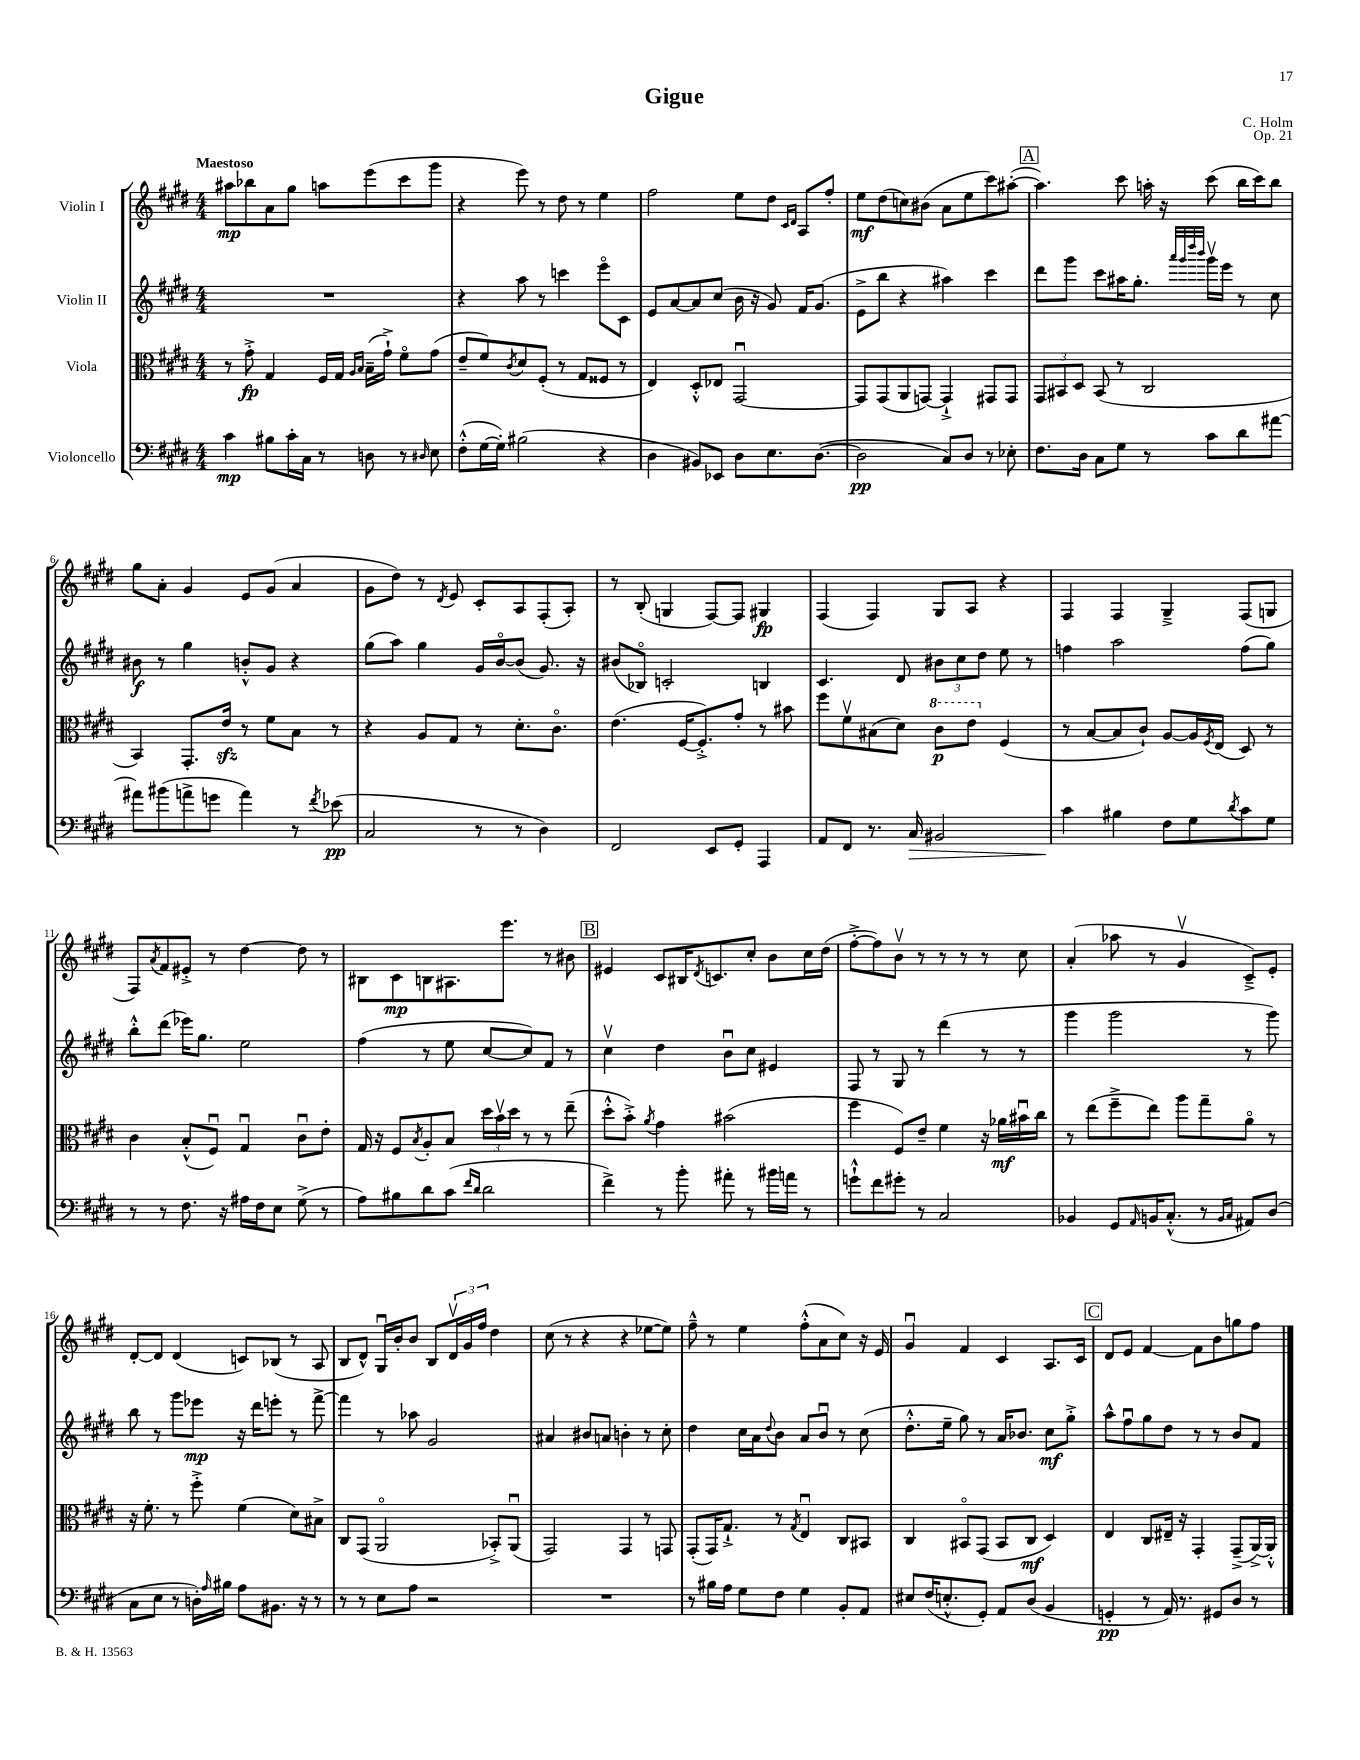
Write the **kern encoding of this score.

**kern	**kern	**kern	**kern
*staff4	*staff3	*staff2	*staff1
*clefF4	*clefC3	*clefG2	*clefG2
*k[f#c#g#d#]	*k[f#c#g#d#]	*k[f#c#g#d#]	*k[f#c#g#d#]
*M4/4	*M4/4	*M4/4	*M4/4
4c#\	8r	1r	8aa#\L
.	8g#'^\	.	8bb-\
8B#\L	4G#/	.	8a\
16c#'\L	.	.	8gg#\J
16C#\JJ	.	.	.
8r	16F#/LL	.	8aa\L
.	16G#/JJ	.	.
.	16qqA/LL	.	.
.	16qqB/JJ	.	.
8D\	(16B~\LL	.	(8eee\
.	16g#`^\JJ)	.	.
8r	8f#o\L	.	8ccc#\
16qqD#/	.	.	.
8E\	(8g#\J	.	8ggg#\J
=	=	=	=
(8F#'^^\L	8e~/L	4r	4r
[16G#\L	8f#/)	.	.
16G#'\]JJ)	.	.	.
.	8qc#/	.	.
(2B#\	8d#/	8aa\	8eee\)
.	(8F#'/J	8r	8r
.	8r	4ccc\	8dd#\
.	8G#/L	.	8r
4r	8F##/J	8eeeo\L	4ee\
.	8r	8c#\J	.
=	=	=	=
4D#\	4E/)	8e/L	2ff#\
.	.	[8a/	.
8BB#/L)	8D#'^^/L	8a/]	.
8EE-/J	8E-/J	(8cc#/J	.
8D#\L	[2GG#u/	16b\	8ee\L
.	.	16r	.
8.E\	.	8g#/)	8dd#\J
.	.	.	16qqc#/LL
.	.	.	16qqd#/JJ
.	.	16f#/LK	8A/L
([8.D#\J	.	(8.g#/J	.
.	.	.	8ff#'/J
=	=	=	=
2D#\]	8GG#/]L	8e^\L	8ee\L
.	(8GG#/	8bb\J	(8dd#\
.	8AA/	4r	8cc\)
.	[8GG/J)	.	(8b#\J
8C#/L)	4GG`^/]	4aa#\)	8a\L
8D#/J	.	.	8ee\
8r	8GG#/L	4ccc#\	8ccc#\)
8E-'\	8GG#/J	.	([8aa#'\J
=	=	=	=
8.F#\L	12GG#/L	8ddd#\L	4.aa#\])
.	12BB#/	.	.
.	.	8ggg#\J	.
.	12D#/J	.	.
16D#\Jk	.	.	.
8C#\L	(8BB#/	8ccc#\L	.
8G#\J	8r	16aa#\K	8ccc#\
.	.	8.gg#'\J	.
8r	2C#/	.	16aa'\
.	.	.	16r
.	.	32qqaaa/LLL	.
.	.	32qqggg#/	.
.	.	32qqdddd#/	.
.	.	32qqbbb/JJJ	.
8c#\L	.	16ggg#v\LL	(8ccc#\
.	.	16eee\JJ	.
8d#\	.	8r	16bb\LL
.	.	.	16ccc#\J)
[8a#\J	.	8cc#\	8bb\J
=	=	=	=
8a#\]L	4BB/)	8b#\	8gg#\L
(8b#\	.	8r	8a'\J
8a^\	8.GG#'/L	4gg#\	4g#/
8g\J	.	.	.
.	16e/Jk	.	.
4a\)	8r	8b'^^/L	8e/L
.	8f#\L	8g#/J	(8g#/J
8r	8B\J	4r	4a/
8qf#/	.	.	.
(8e-\	8r	.	.
=	=	=	=
2C#/	4r	(8gg#\L	8g#\L
.	.	8aa\J)	8dd#\J)
.	8A/L	4gg#\	8r
.	.	.	8qd#/
.	8G#/J	.	8e/
8r	8r	16g#/LL	8c#'/L
.	.	[16bo/J	.
8r	8.d#'\L	(8b/]J	8A/
4D#\)	.	8.g#/)	(8F#'/
.	8.c#o\J	.	.
.	.	.	8A'/J)
.	.	16r	.
=	=	=	=
2FF#/	(4.e\	(8b#/L	8r
.	.	8B-o/J)	(8B'/
.	.	2c'/	4G/
.	[16F#/LK	.	.
.	8.F#'^/])	.	.
8EE/L	.	.	[8F#/L)
8GG#'/J	8g#'/J	.	8F#/]J
4AAA/	8r	4B/	4G#/
.	8b#\	.	.
=	=	=	=
8AA/L	8ff#\L	4.c#/	(4F#/
8FF#/J	8f#v\	.	.
8.r	(8B#\	.	4F#/)
.	8d#\J)	8d#/	.
16C#/	.	.	.
2BB#/	8cc#\L	12b#\L	8G#/L
.	.	12cc#\	.
.	8ee\J	.	8A/J
.	.	12dd#\J	.
.	(4F#/	8ee\	4r
.	.	8r	.
=	=	=	=
4c#\	8r	4ff\	4F#/
.	[8B/L	.	.
4B#\	8B/]	2aa\	4F#/
.	8c#`/J)	.	.
8F#\L	[8A/L	.	4G#~^/
8G#\	16A/]L	.	.
.	8qF#/	.	.
.	(16E/JJ	.	.
8qd#/	.	.	.
8c#\	8D#/)	(8ff\L	(8F#/L
8G#\J	8r	8gg#\J)	8G/J
=	=	=	=
8r	4c#\	8bb'^^\L	8F#/L)
.	.	.	8qa/
8r	.	(8ddd#\J	8f#/
8.F#\	(8B'^^/L	16eee-\LK)	8e#'^/J
.	.	8.gg#\J	.
.	8F#u/J)	.	8r
16r	.	.	.
16A#\LL	4G#u/	2ee\	[4dd#\
16F#\J	.	.	.
8E\J	.	.	.
(8G#^\	8c#u\L	.	8dd#\]
8r	8e'\J	.	8r
=	=	=	=
8A\L)	16G#/	(4ff#\	8B#\L
.	16r	.	.
8B#\	8F#/L	.	8c#\
.	8qB/	.	.
8d#\	8A'/	8r	8B\
(8c#\J	8B/J	8ee\	8.A#\
16qqf#/LL	.	.	.
16qqd#/JJ	.	.	.
2d#\	24dd#\LL	[8cc#/L	.
.	24bv\	.	.
.	.	.	8.eee\J
.	24dd#\JJ	.	.
.	8r	8cc#/])	.
.	8r	8f#/J	8r
.	(8ee~\	8r	8b#\
=	=	=	=
4f#^\)	8dd#'^^\L	4cc#v\	4e#/
.	8b'^\J)	.	.
.	8qa/	.	.
8r	4g#\	4dd#\	8c#/L
8b'\	.	.	16B#/K
.	.	.	8qd#/
.	.	.	8.c/
8a#'\	(2b#\	8bu\L	.
8r	.	8cc#\J	8cc#'/J
16b#\LL	.	4e#/	8b\L
16a\JJ	.	.	.
8r	.	.	16cc#\L
.	.	.	(16dd#\JJ
=	=	=	=
8g`^^\L	4ff#\	8F#/	[8ff#'^\L
8f#\	.	8r	8ff#\])
8g#'\J	8F#/L)	8G#/	8bv\J
8r	8e~/J	8r	8r
2C#/	4f#\	(4ddd#\	8r
.	.	.	8r
.	16r	8r	8r
.	16a-\LL	.	.
.	16b#u\	8r	8cc#\
.	16cc#\JJ	.	.
=	=	=	=
4BB-/	8r	4ggg#\	(4a'/
.	(8ee\L	.	.
8GG#/L	8ff#~^\	2ggg#\	8aa-\
16qqAA/	.	.	.
16BB/K	8ee\J)	.	8r
(8.C#'^^/J	.	.	.
.	8aa\L	.	4g#v/
8r	8gg#~\	.	.
16qqBB/LL	.	.	.
16qqC#/JJ	.	.	.
8AA#/L)	8ao\J	8r	8c#~^/L)
(8D#/J	8r	8ggg#\)	8e'/J
=	=	=	=
8C#\L	16r	8bb\	[8d#'/L
.	8.f#'\	.	.
8E\J	.	8r	8d#/]J
8r	8r	8ggg#\L	(4d#/
16D'\LL)	8ff#'^\	8eee-\J	.
16qqA/	.	.	.
16B#\JJ	.	.	.
8A\L	(4f#\	16r	8c/L)
.	.	16ddd#\LK	.
8.BB#\J	.	8eee'\J	(8B-/J
.	8d#\L)	8r	8r
16r	.	.	.
8r	8B#^\J	[8fff#^\	8A/
=	=	=	=
8r	8C#/L	4fff#\]	8B/L
8r	(8GG#/J	.	8d#^^/J)
8E\L	2AAo/	8r	16G#u/LL
.	.	.	16b'/J
8A\J	.	8aa-\	8b/J
2r	.	2g#/	8B/L
.	.	.	24d#v/L
.	.	.	24g#/
.	.	.	24ff#/JJ
.	8BB-'^/L)	.	4dd#\
.	(8AAu/J	.	.
=	=	=	=
1r	2GG#/)	4a#/	(8cc#\
.	.	.	8r
.	.	8b#/L	4r
.	.	8a/J	.
.	4GG#/	4b'\	4r
.	8r	8r	[8ee-\L
.	8GG/	8cc#'\	8ee-\]J)
=	=	=	=
8r	(8GG#'/L	4dd#\	8ff#~^^\
16B#\LL	16GG#/K)	.	8r
16A\JJ	8.G#`^/J	.	.
8G#\L	.	16cc#\LL	4ee\
.	.	16a\J	.
.	.	8qqdd#/	.
8F#\J	8r	8b\J	.
.	8qG#/	.	.
4G#\	4Eu/	8a/L	(8ff#'^^\L
.	.	8bu/J	8a\
8BB'/L	8C#/L	8r	8cc#\J)
8AA/J	8BB#/J	(8cc#\	16r
.	.	.	16e/
=	=	=	=
8E#/L	4C#/	8.dd#'^^\L	4g#u/
(16F#/K	.	.	.
8.E'^^/	.	16ee~\Jk	.
.	8BB#o/L	8gg#\)	4f#/
8GG#'/J)	(8GG#/J	8r	.
8AA/L	8BB#/L	16a/LK	4c#/
.	.	8.b-/J	.
(8D#/J	8C#/J	.	.
4BB/	4D#/)	8cc#\L	8.A/L
.	.	8gg#'^\J	.
.	.	.	16c#/Jk
=	=	=	=
4GG'/	4E/	8aa^^\L	8d#/L
.	.	8ff#u\	8e/J
8r	8C#/L	8gg#\	[4f#/
16AA/)	16E#~/Jk	8dd#\J	.
8.r	16r	.	.
.	4GG#'/	8r	8f#\]L
8GG#/L	.	8r	8b\
8D#/J	(8GG#~^/L	8b/L	8gg\
8r	[16AA^/L)	8f#/J	8ff#\J
.	16AA'^^/]JJ	.	.
==	==	==	==
*-	*-	*-	*-
